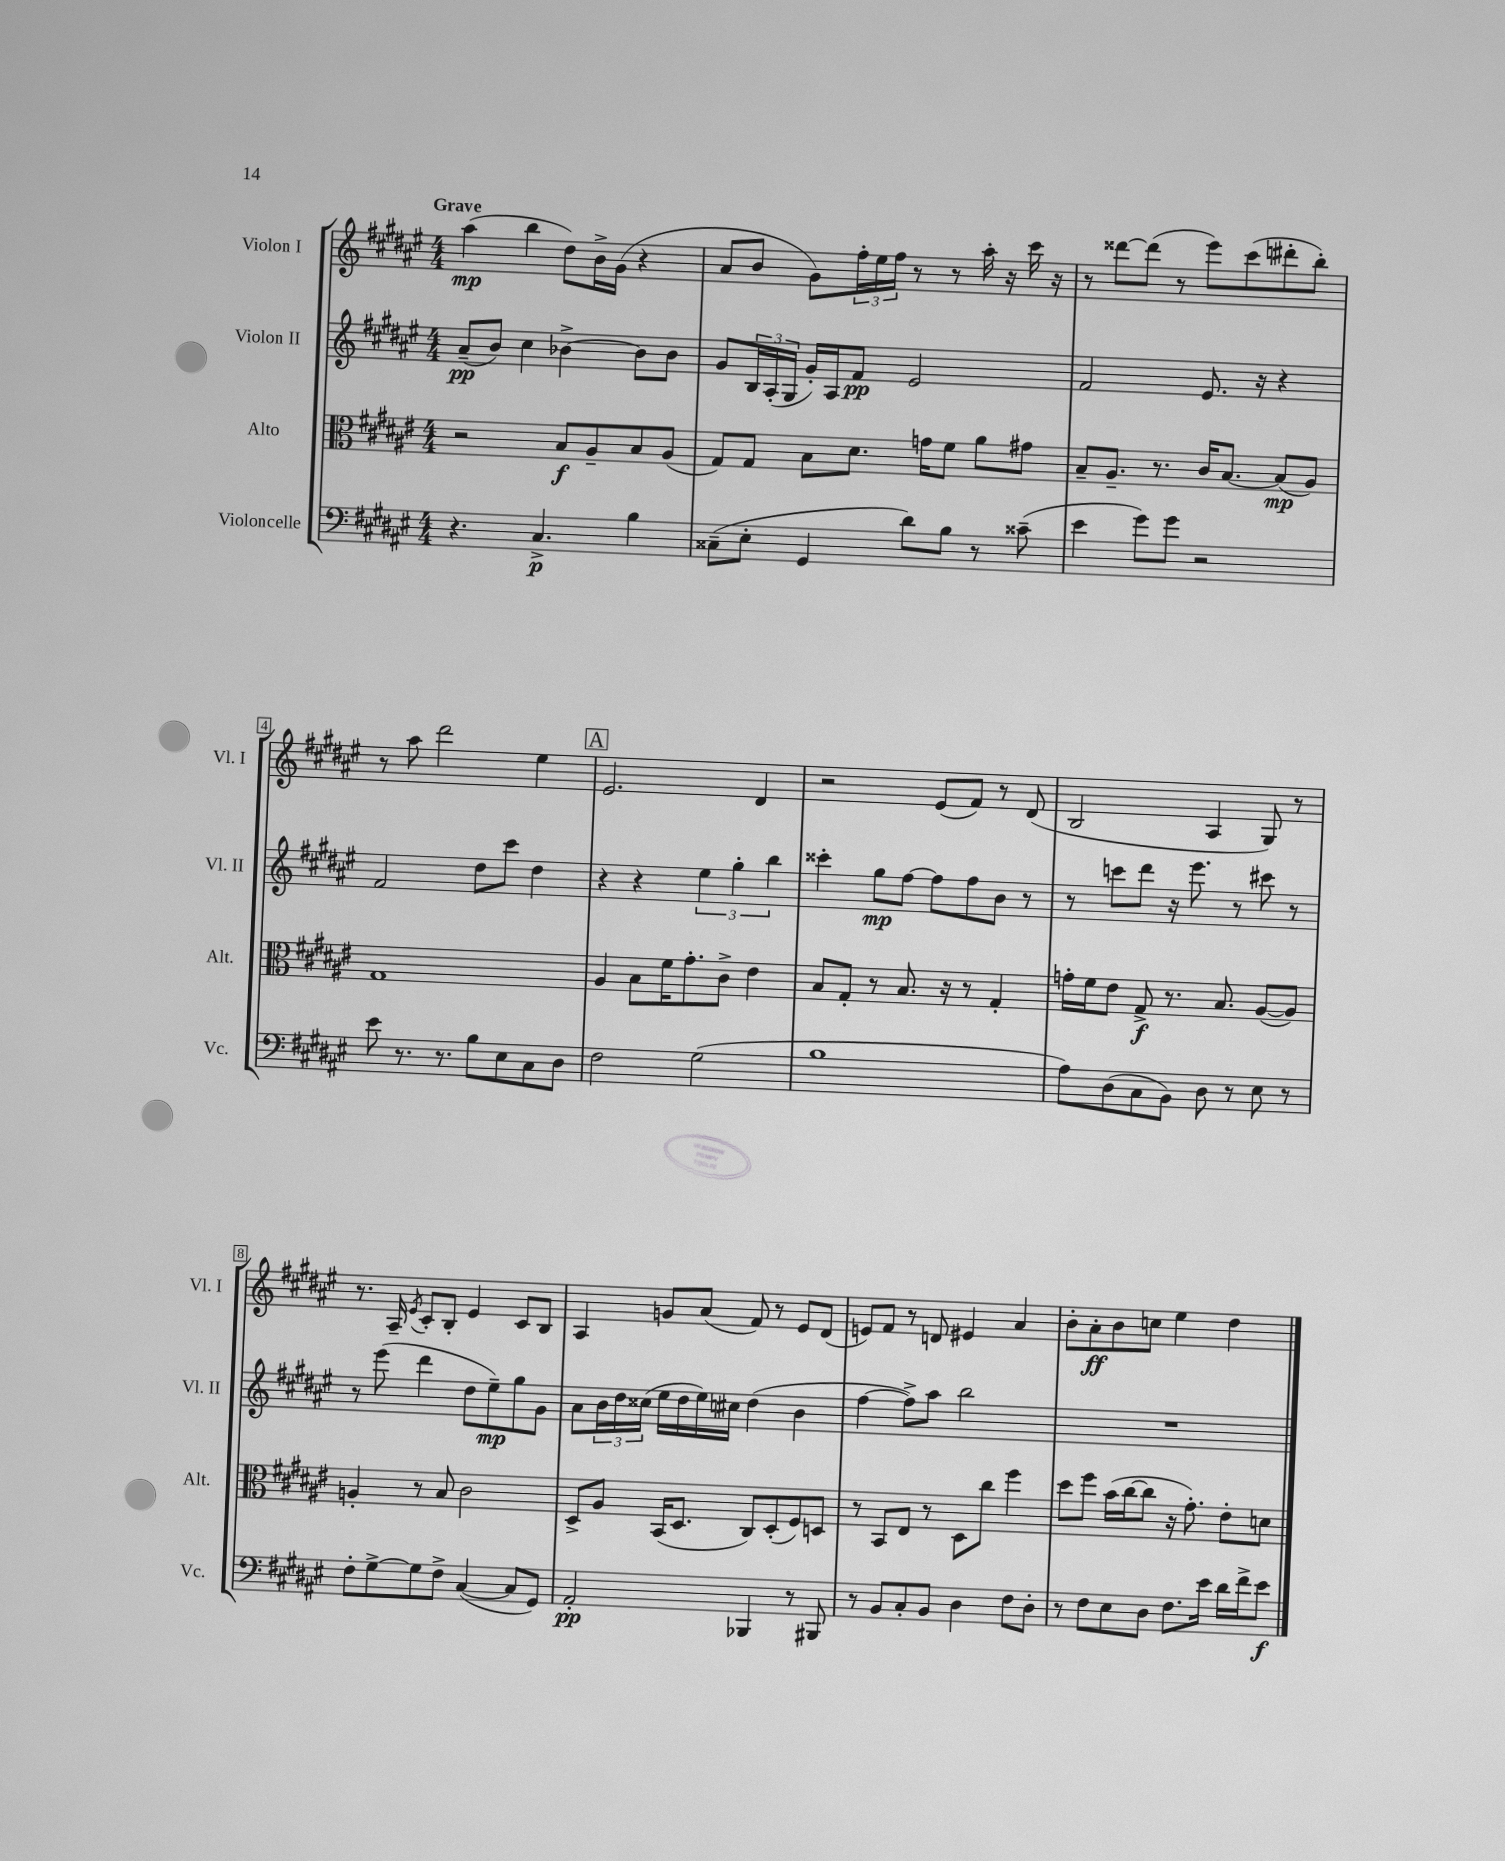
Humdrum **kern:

**kern	**dynam	**kern	**dynam	**kern	**dynam	**kern	**dynam
*part4	*part4	*part3	*part3	*part2	*part2	*part1	*part1
*staff4	*staff4	*staff3	*staff3	*staff2	*staff2	*staff1	*staff1
*I"Violoncelle	*	*I"Alto	*	*I"Violon II	*	*I"Violon I	*
*I'Vc.	*	*I'Alt.	*	*I'Vl. II	*	*I'Vl. I	*
*clefF4	*	*clefC3	*	*clefG2	*	*clefG2	*
*k[f#c#g#d#a#e#]	*	*k[f#c#g#d#a#e#]	*	*k[f#c#g#d#a#e#]	*	*k[f#c#g#d#a#e#]	*
*M4/4	*	*M4/4	*	*M4/4	*	*M4/4	*
=1	=1	=1	=1	=1	=1	=1	=1
!	!	!	!	!	!	!LO:TX:a:B:t=Grave	!
4.r	.	2r	.	(8a#~/L	pp	(4aa#\	mp
.	.	.	.	8b/J)	.	.	.
.	.	.	.	4cc#\	.	4bb\	.
4.C#^/	p	.	.	.	.	.	.
.	.	8B/L	f	[4b-X^\	.	8dd#\L)	.
.	.	8A#~/	.	.	.	16b^\L	.
.	.	.	.	.	.	(16g#\JJ	.
4B\	.	8B/	.	8b-\L]	.	4r	.
.	.	(8A#/J	.	8b-\J	.	.	.
=2	=2	=2	=2	=2	=2	=2	=2
(8C##X~\L	.	8G#/L)	.	8g#/L	.	8a#/L	.
8E#'\J	.	8G#/J	.	24B/L	.	8b/J	.
.	.	.	.	(24A#'/	.	.	.
.	.	.	.	24G#/JJ	.	.	.
4GG#/	.	8B\L	.	16g#'/LL)	.	8g#\L)	.
.	.	.	.	16A#/J	.	.	.
.	.	8.d#\J	.	8f#/J	pp	24ff#'\L	.
.	.	.	.	.	.	24ee#\	.
.	.	.	.	.	.	24ff#\JJ	.
8d#\L)	.	.	.	2e#/	.	8r	.
.	.	16gn\KL	.	.	.	.	.
8B\J	.	8f#\J	.	.	.	8r	.
8r	.	8a#\L	.	.	.	16aa#'\	.
.	.	.	.	.	.	16r	.
(8c##X~\	.	8g#X\J	.	.	.	16ccc#\	.
.	.	.	.	.	.	16r	.
=3	=3	=3	=3	=3	=3	=3	=3
4e#\	.	8B~/L	.	2f#/	.	8r	.
.	.	8.A#~/J	.	.	.	[8ddd##X\L	.
8g#\L)	.	.	.	.	.	(8ddd##\J]	.
.	.	8.r	.	.	.	.	.
8g#\J	.	.	.	.	.	8r	.
2r	.	16c#/KL	.	8.e#/	.	8eee#\L)	.
.	.	[8.B/J	.	.	.	.	.
.	.	.	.	.	.	(8ccc#\	.
.	.	.	.	16r	.	.	.
.	.	(8B/L]	mp	4r	.	8ddd#X'\	.
.	.	8A#/J)	.	.	.	8bb'\J)	.
!!LO:LB:g=z
=4	=4	=4	=4	=4	=4	=4	=4
8e#\	.	1G#	.	2f#/	.	8r	.
8.r	.	.	.	.	.	8aa#\	.
.	.	.	.	.	.	2ddd#\	.
8.r	.	.	.	.	.	.	.
8B\L	.	.	.	8dd#\L	.	.	.
8E#\	.	.	.	8ccc#\J	.	.	.
8C#\	.	.	.	4dd#\	.	4ee#\	.
8D#\J	.	.	.	.	.	.	.
!!LO:REH:place=s1:t=A
=5	=5	=5	=5	=5	=5	=5	=5
2F#\	.	4A#/	.	4r	.	2.e#/	.
.	.	8B\L	.	4r	.	.	.
.	.	16f#\K	.	.	.	.	.
.	.	8.g#'\	.	.	.	.	.
(2G#\	.	.	.	6ee#\	.	.	.
.	.	8c#^\J	.	.	.	.	.
.	.	.	.	6gg#'\	.	.	.
.	.	4e#\	.	.	.	4d#/	.
.	.	.	.	6bb\	.	.	.
=6	=6	=6	=6	=6	=6	=6	=6
1B	.	8B/L	.	4ccc##X'\	.	2r	.
.	.	8G#'/J	.	.	.	.	.
.	.	8r	.	8gg#\L	mp	.	.
.	.	8.B/	.	[8ff#\J	.	.	.
.	.	.	.	8ff#\L]	.	(8e#/L	.
.	.	16r	.	.	.	.	.
.	.	8r	.	8ff#\	.	8f#/J)	.
.	.	4G#'/	.	8b\J	.	8r	.
.	.	.	.	8r	.	(8d#/	.
=7	=7	=7	=7	=7	=7	=7	=7
8A#\L)	.	16gn'\LL	.	8r	.	2B/	.
.	.	16f#\J	.	.	.	.	.
(8D#\	.	8e#\J	.	8cccn\L	.	.	.
8C#\	.	8G#^/	f	8ddd#\J	.	.	.
8BB\J)	.	8.r	.	16r	.	.	.
.	.	.	.	8.eee#\	.	.	.
8D#\	.	.	.	.	.	4A#/	.
.	.	8.B/	.	.	.	.	.
8r	.	.	.	8r	.	.	.
8E#\	.	([8A#/L	.	8ccc#X\	.	8G#/)	.
8r	.	8A#/J])	.	8r	.	8r	.
!!LO:LB:g=z
=8	=8	=8	=8	=8	=8	=8	=8
8F#'\L	.	4An'/	.	8r	.	8.r	.
[8G#^\	.	.	.	(8eee#\	.	.	.
.	.	.	.	.	.	16A#~/	.
.	.	.	.	.	.	8qe#/	.
8G#\]	.	8r	.	4ddd#\	.	8c#'/L	.
8F#^\J	.	8B/	.	.	.	8B'/J	.
([4C#/	.	2c#\	.	8dd#\L	.	4e#/	.
.	.	.	.	8ee#~\)	mp	.	.
8C#/L]	.	.	.	8gg#\	.	8c#/L	.
8GG#/J)	.	.	.	8g#\J	.	8B/J	.
=9	=9	=9	=9	=9	=9	=9	=9
2AA#'/	pp	8D#^/L	.	8a#\L	.	4A#/	.
.	.	8A#/J	.	24b\L	.	.	.
.	.	.	.	24dd#\	.	.	.
.	.	.	.	(24cc##X\JJ	.	.	.
.	.	(16BB/KL	.	16ee#\LL	.	8gn/L	.
.	.	8.D#/J	.	16dd#\	.	.	.
.	.	.	.	16ee#\)	.	(8a#/J	.
.	.	.	.	16cc#X\JJ	.	.	.
4BBB-X/	.	8C#/L)	.	(4dd#\	.	8f#/)	.
.	.	(8D#'/	.	.	.	8r	.
8r	.	8F#/)	.	4b\	.	8e#/L	.
8BBB#X/	.	8Dn/J	.	.	.	(8d#/J	.
=10	=10	=10	=10	=10	=10	=10	=10
8r	.	8r	.	[4ff#\	.	8en/L)	.
8BB/L	.	8BB/L	.	.	.	8f#/J	.
8C#'/	.	8E#/J	.	8ff#^\L])	.	8r	.
8BB/J	.	8r	.	8aa#\J	.	8dn/	.
4D#\	.	8D#\L	.	2bb\	.	4e#X/	.
.	.	8cc#\J	.	.	.	.	.
8F#\L	.	4ff#\	.	.	.	4a#/	.
8D#'\J	.	.	.	.	.	.	.
=11	=11	=11	=11	=11	=11	=11	=11
8r	.	8dd#\L	.	1r	.	8b'\L	.
8F#\L	.	8ff#\J	.	.	.	8a#'\	ff
8E#\	.	(16b\LL	.	.	.	8b\	.
.	.	[16cc#\J	.	.	.	.	.
8D#\J	.	8cc#\J]	.	.	.	8ccn\J	.
8.F#\L	.	16r	.	.	.	4ee#\	.
.	.	8.g#'\)	.	.	.	.	.
16e#\Jk	.	.	.	.	.	.	.
16d#\LL	.	8e#'\L	.	.	.	4dd#\	.
16f#^\J	.	.	.	.	.	.	.
8e#\J	f	8dn\J	.	.	.	.	.
==	==	==	==	==	==	==	==
*-	*-	*-	*-	*-	*-	*-	*-
